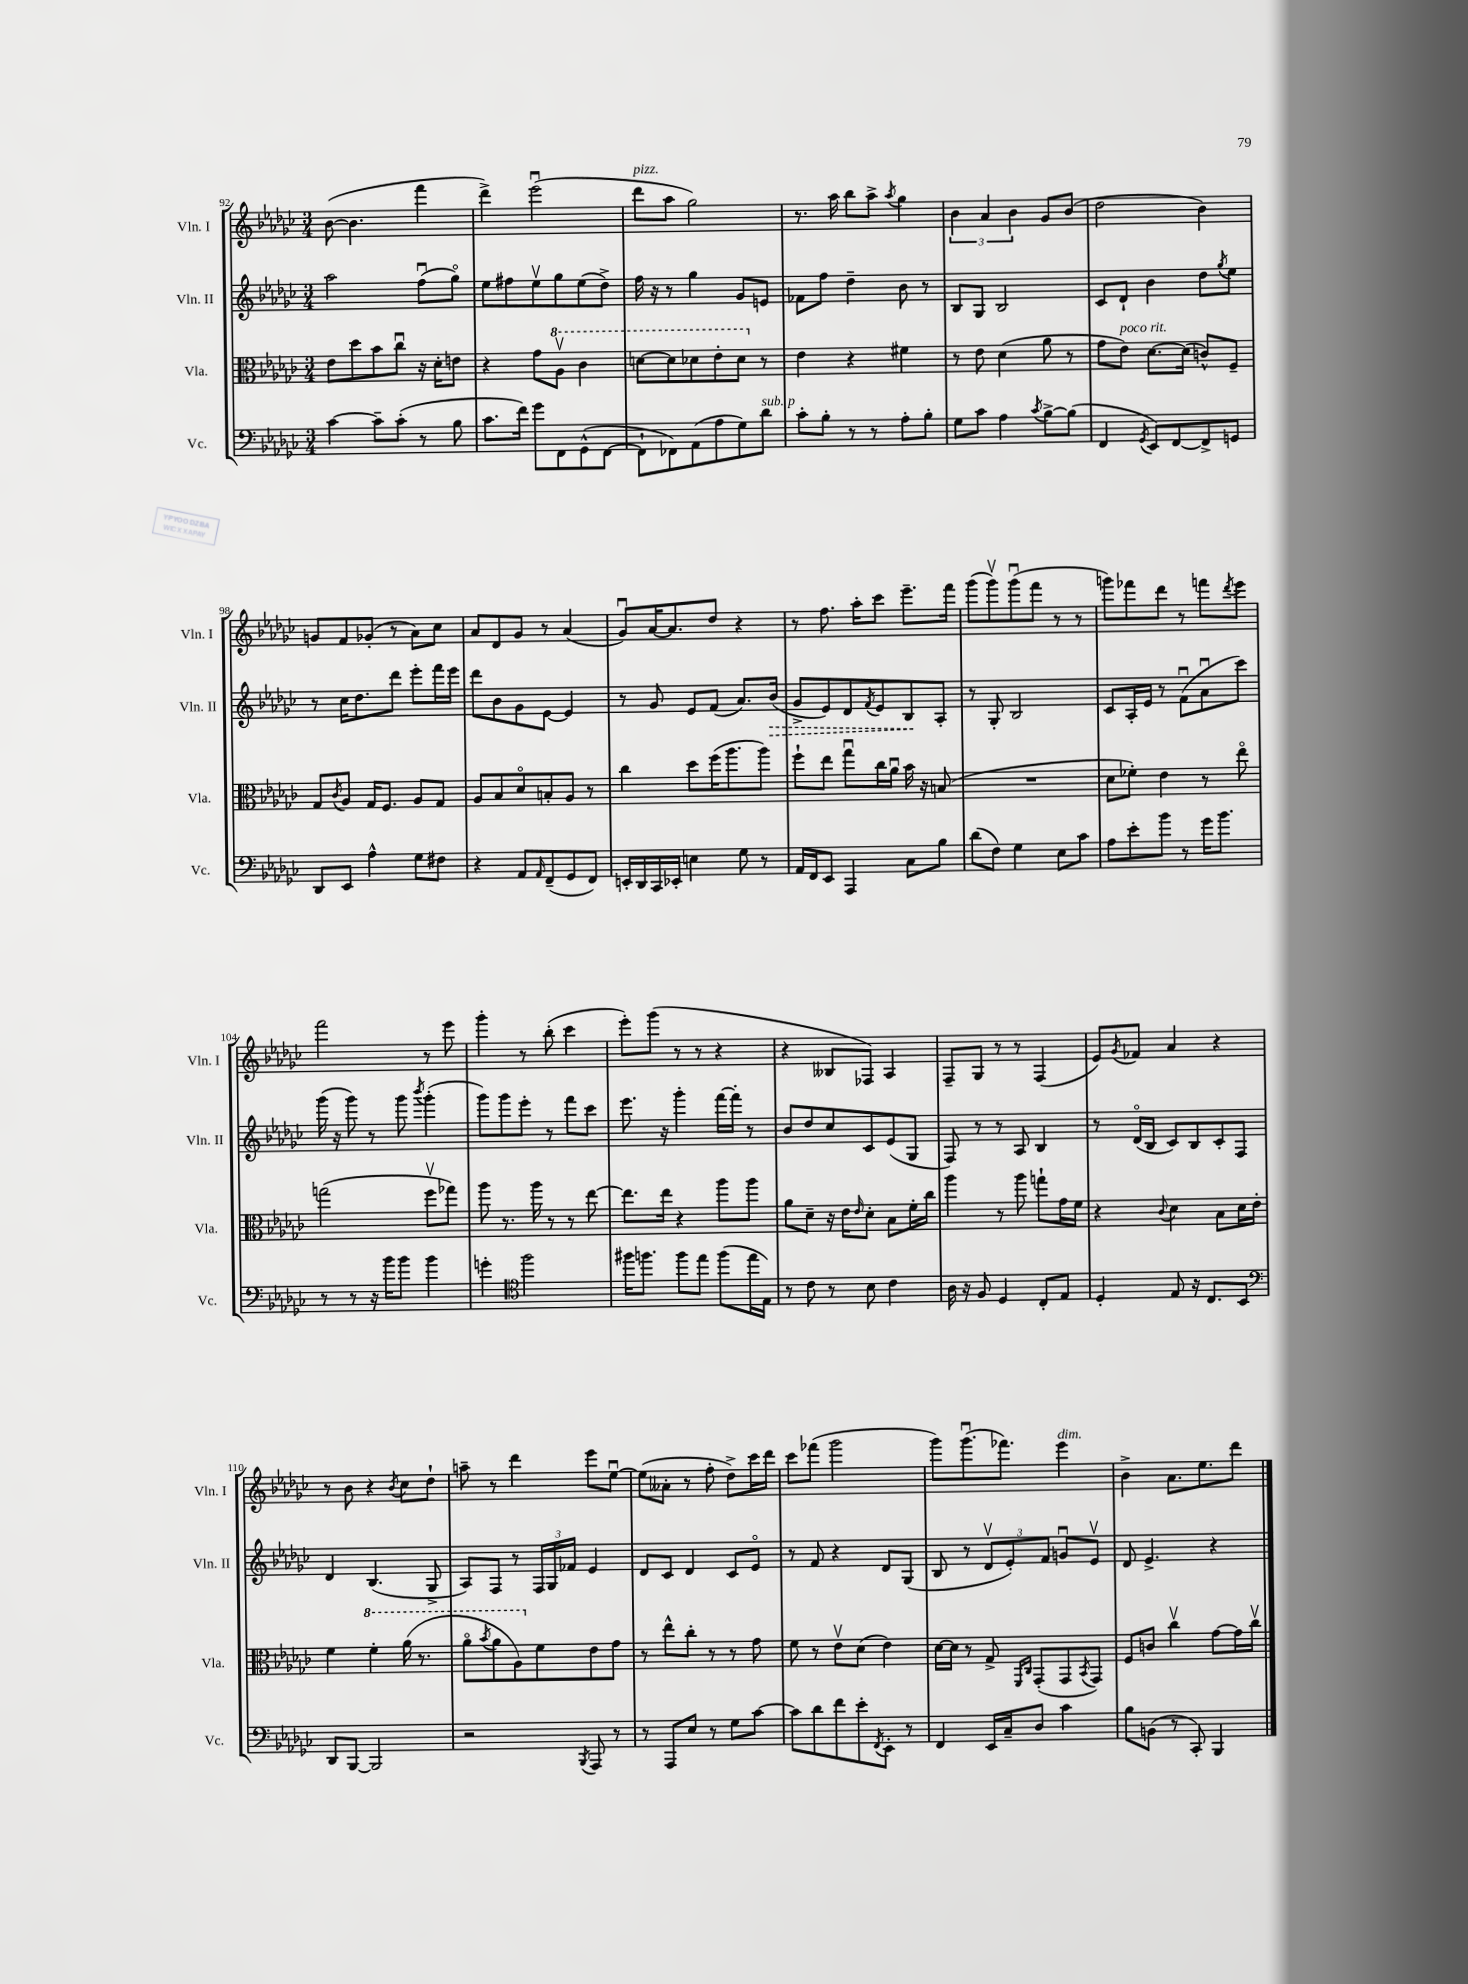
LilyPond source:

<<
\new StaffGroup <<
\new Staff = "s0" \with { instrumentName = "Vln. I" shortInstrumentName = "Vln. I" } {
    \clef treble \key ges \major \numericTimeSignature \time 3/4
    bes'8~( bes'4. f'''4 |
    des'''4->) ees'''2\downbow( |
    des'''8^\markup { \italic "pizz." } aes''8 ges''2) |
    r8. aes''16 bes''8 aes''8-> \acciaccatura { aes''8 } ges''4 |
    \tuplet 3/2 { bes'4 aes'4 bes'4 } ges'8 bes'8( |
    des''2 bes'4) |
    g'8 f'8 ges'8-.( r8 aes'8) ces''8 |
    aes'8 des'8 ges'8 r8 aes'4( |
    ges'8\downbow) aes'16~ aes'8. des''8 r4 |
    r8 f''8. aes''16-. ces'''8 ees'''8.-- f'''16 |
    ges'''8( ges'''8\upbow) ges'''8\downbow( f'''8 r8 r8 |
    g'''8) fes'''8 des'''8 r8 f'''8 \acciaccatura { des'''8 } ees'''8 |
    f'''2 r8 ees'''8 |
    ges'''4-. r8 bes''8-.( ces'''4 |
    ees'''8-.) ges'''8( r8 r8 r4 |
    r4 beses8 fes8) aes4 |
    f8-- ges8 r8 r8 f4( |
    ees'8) \acciaccatura { ges'8 } fes'8 aes'4 r4 |
    r8 bes'8 r4 \acciaccatura { bes'8 } ces''8 des''8-! |
    a''8-- r8 des'''4 ees'''8 ees''8~\downbow |
    ees''8( aeses'8-. r8 f''8-. des''8->) ces'''16 des'''16 |
    ces'''8 fes'''8( ges'''2 |
    ges'''8) ges'''8.\downbow( fes'''8.) ees'''4^\markup { \italic "dim." } |
    bes'4-> aes'8. ees''8. des'''8 \bar "|." |
}
\new Staff = "s1" \with { instrumentName = "Vln. II" shortInstrumentName = "Vln. II" } {
    \clef treble \key ges \major \numericTimeSignature \time 3/4
    aes''2 f''8\downbow( ges''8\flageolet) |
    ees''8 fis''8 ees''8\upbow ges''8 ees''8( des''8->) |
    f''16 r16 r8 ges''4 ges'8 e'8 |
    fes'8 f''8 des''4-- bes'8 r8 |
    bes8 ges8 bes2 |
    ces'8 des'8-! bes'4 des''8 \acciaccatura { ges''8 } ees''8 |
    r8 ces''16 des''8. des'''8 ees'''8-. f'''16 ees'''16 |
    des'''8 bes'8 ges'8 ees'8~ ees'4 |
    r8 ges'8 ees'8 f'8( aes'8.) \once \override Hairpin.style = #'dashed-line bes'16\>( |
    ges'8-> ees'8) des'8 \acciaccatura { f'8 } ees'8 bes8\! aes8-. |
    r8 ges8-. bes2 |
    ces'8 aes16-. ees'16 r8 f'8\downbow( aes'8\downbow ces'''8) |
    ges'''16( r16 ges'''8) r8 ges'''8 \acciaccatura { bes'''8 } ges'''4-.( |
    ges'''8) ges'''8 ees'''8-. r8 f'''8 ces'''8 |
    ees'''8. r16 ges'''4-. f'''16~ f'''16-. r8 |
    bes'8 des''8 ces''8 ces'8 ees'8( ges8 |
    f8) r8 r8 aes8 bes4 |
    r8 des'16\flageolet( bes16 ces'8) bes8 ces'8-. f8 |
    des'4 bes4.( ges8-> |
    aes8) f8 r8 \tuplet 3/2 { f16 ges16 fes'16 } ees'4 |
    des'8 ces'8 des'4 ces'8 ees'8\flageolet |
    r8 f'8 r4 des'8 ges8( |
    bes8 r8 \tuplet 3/2 { des'8\upbow ees'8-.) f'8 } g'8\downbow ees'8\upbow |
    des'8 ees'4.-> r4 \bar "|." |
}
\new Staff = "s2" \with { instrumentName = "Vla." shortInstrumentName = "Vla." } {
    \clef alto \key ges \major \numericTimeSignature \time 3/4
    ees'8 des''8 bes'8 ces''8\downbow r16 des'16-. e'8 |
    r4 ges'8 \ottava #1 aes'8\upbow ces''4 |
    d''8~ d''8 des''8 ees''8-. des''8 \ottava #0 r8 |
    ees'4 r4 fis'4 |
    r8 ees'8 des'4( aes'8 r8 |
    ges'8 ees'8^\markup { \italic "poco rit." }) des'8.~ des'16( c'8-^) f8-- |
    ges8 \acciaccatura { ces'8 } aes8 ges16 f8. aes8 ges8 |
    aes8 bes8 des'8\flageolet b8-. aes8 r8 |
    ces''4 des''8 f''16( aes''8. aes''8) |
    f''8-! ees''8 ges''8\downbow ces''16 aes'16\downbow bes'16 r16 b8( |
    R2. |
    des'8 fes'8-.) ees'4 r8 ees''8\flageolet |
    g''2( f''8\upbow ges''8) |
    aes''8 r8. aes''16 r8 r8 ees''8~ |
    ees''8. ees''16 r4 aes''8 aes''8 |
    aes'8 des'8-- r16 ees'16 \grace { ees'16 } des'8-. bes8 f'16-. ces''16 |
    aes''4 r8 aes''8 g''8-! ges'16 f'16 |
    r4 \appoggiatura { ces'8 } des'4 bes8 des'16 ees'16-. |
    f'4 \ottava #1 f''4-. aes''16( r8. |
    aes''8\flageolet \acciaccatura { bes''8 } aes''8 aes'8) \ottava #0 f'8 ees'8 ges'8 |
    r8 ees''8-^ ces''8-. r8 r8 ges'8 |
    f'8 r8 ees'8\upbow des'8( ees'4) |
    des'16~ des'16 r8 ges8-> \grace { f,16 ces16 } ges,8-.( ges,8 \acciaccatura { bes,8 } ges,8) |
    f8 c'8 ces''4\upbow ges'8~ ges'16 ces''16\upbow \bar "|." |
}
\new Staff = "s3" \with { instrumentName = "Vc." shortInstrumentName = "Vc." } {
    \clef bass \key ges \major \numericTimeSignature \time 3/4
    ces'4~ ces'8-- ces'8-.( r8 bes8 |
    ces'8. f'16) ges'8 f,8 ges,8-^( f,8~ |
    f,8-! fes,8) aes,8( aes8 ges8) des'8^\markup { \italic "sub. p" } |
    ces'8-. bes8-. r8 r8 aes8-. bes8-. |
    ges8 ces'8 aes4 \acciaccatura { ces'8 } bes8~-> bes8( |
    f,4 \acciaccatura { ges,8 } ees,8) f,8~ f,8-> g,8 |
    des,8 ees,8 aes4-^ ges8 fis8 |
    r4 aes,8 \grace { aes,16 } f,8--( ges,8 f,8) |
    e,16-. des,16 ces,16 ees,16-. e4 ges8 r8 |
    aes,16 f,16 ees,8 aes,,4 ces8 bes8 |
    des'8( f8) ges4 ees8 ces'8 |
    aes8 ees'8-. bes'8 r8 ges'16 bes'8. |
    r8 r8 r16 bes'16 bes'8 bes'4 |
    g'4-. \clef tenor f''2 |
    fis''16 f''8. f''8 ees''8 f''8( ees''16 ees16) |
    r8 ces'8 r8 bes8 ces'4 |
    aes16 r16 f8 des4 ces8-. ees8 |
    des4-. ees8 r16 ces8. bes,8 |
    \clef bass des,8 bes,,8~ bes,,2 |
    r2 \acciaccatura { bes,,8 } aes,,8 r8 |
    r8 aes,,8 ees8 r8 ges8 ces'8~ |
    ces'8 des'8 f'8 ees'8-. \acciaccatura { f,8 } ees,8-. r8 |
    f,4 ees,16 ces16-- des8 ces'4 |
    bes8 b,8( r8 ces,8-.) bes,,4 \bar "|." |
}
>>
>>
\layout { \context { \Score currentBarNumber = #92 } }
